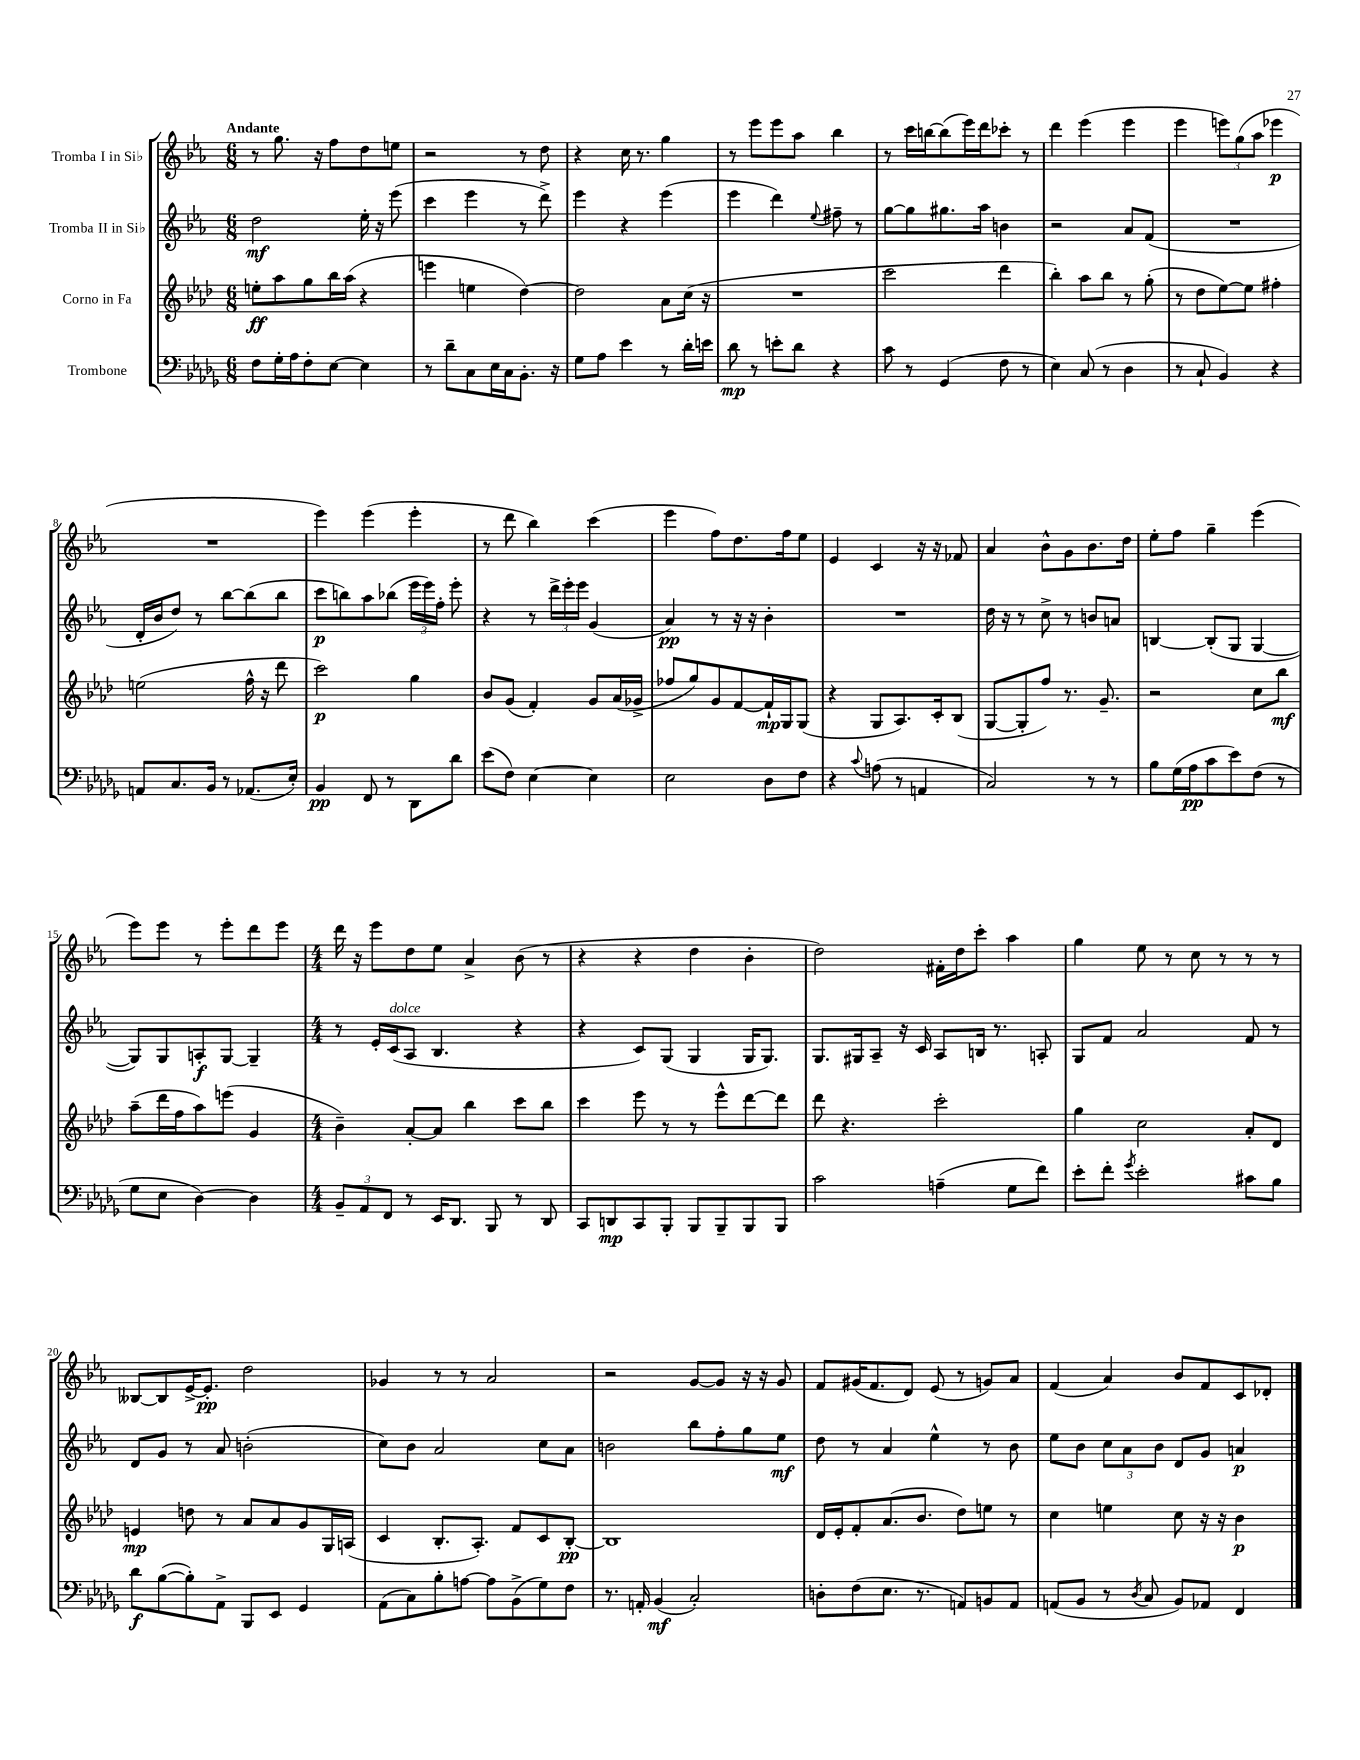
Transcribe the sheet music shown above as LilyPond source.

<<
\new StaffGroup <<
\new Staff = "s0" \with { instrumentName = "Tromba I in Sib" } {
    \clef treble \key ees \major \numericTimeSignature \time 6/8 \tempo "Andante"
    \autoBeamOff r8 g''8. r16 f''8[ d''8 e''8] |
    r2 r8 d''8 |
    r4 c''16 r8. g''4 |
    r8 ees'''8[ ees'''8 aes''8] bes''4 |
    r8 c'''16[ b''16~ b''8( ees'''16) d'''16 ces'''8]-. r8 |
    d'''4 ees'''4( ees'''4 |
    ees'''4 \tuplet 3/2 { e'''8[) g''8( aes''8] } ees'''4\p |
    R2. |
    ees'''4) ees'''4( ees'''4-. |
    r8 d'''8 bes''4) c'''4( |
    ees'''4 f''8[) d''8. f''16 ees''8] |
    ees'4 c'4 r16 r16 fes'8 |
    aes'4 bes'8[-^ g'8 bes'8. d''16] |
    ees''8[-. f''8] g''4-- ees'''4( |
    ees'''8[) ees'''8] r8 ees'''8[-. d'''8 ees'''8] |
    \numericTimeSignature \time 4/4 d'''16 r16 ees'''8[ d''8 ees''8] aes'4-> bes'8( r8 |
    r4 r4 d''4 bes'4-. |
    d''2) fis'16[-. d''16 c'''8]-. aes''4 |
    g''4 ees''8 r8 c''8 r8 r8 r8 |
    beses8[~ beses8 ees'16~-> ees'8.]-.\pp d''2 |
    ges'4 r8 r8 aes'2 |
    r2 g'8[~ g'8] r16 r16 g'8 |
    f'8[ gis'16( f'8. d'8]) ees'8( r8 g'8[) aes'8] |
    f'4( aes'4) bes'8[ f'8 c'8 des'8]-. \bar "|." |
}
\new Staff = "s1" \with { instrumentName = "Tromba II in Sib" } {
    \clef treble \key ees \major \numericTimeSignature \time 6/8
    \autoBeamOff d''2\mf ees''16-. r16 ees'''8( |
    c'''4 ees'''4 r8 d'''8->) |
    ees'''4 r4 ees'''4( |
    ees'''4 d'''4) \appoggiatura { ees''8 } fis''8-- r8 |
    g''8[~ g''8 gis''8. aes''16] b'4 |
    r2 aes'8[ f'8]( |
    R2. |
    d'16[-. bes'16 d''8]) r8 bes''8[~ bes''8( bes''8] |
    c'''8[\p b''8) aes''8 bes''8]( \tuplet 3/2 { ees'''16[ ees'''16) f''16]-. } ees'''8-. |
    r4 r8 \tuplet 3/2 { d'''16[-> ees'''16-. ees'''16] } g'4( |
    aes'4\pp) r8 r16 r16 bes'4-. |
    R2. |
    d''16 r16 r8 c''8-> r8 b'8[ a'8] |
    b4~ b8[-.( g8] g4~ |
    g8[) g8 a8-.\f g8]~ g4-- |
    \numericTimeSignature \time 4/4 r8 ees'16[-. c'16^\markup { \italic "dolce" }( aes8] bes4. r4 |
    r4 c'8[) g8]( g4 g16[ g8.]) |
    g8.[ gis16 aes8]-- r16 c'16 aes8[ b16] r8. a8-. |
    g8[ f'8] aes'2 f'8 r8 |
    d'8[ g'8] r8 aes'8 b'2-.( |
    c''8[) bes'8] aes'2 c''8[ aes'8] |
    b'2 bes''8[ f''8-. g''8 ees''8]\mf |
    d''8 r8 aes'4 ees''4-^ r8 bes'8 |
    ees''8[ bes'8] \tuplet 3/2 { c''8[ aes'8 bes'8] } d'8[ g'8] a'4\p \bar "|." |
}
\new Staff = "s2" \with { instrumentName = "Corno in Fa" } {
    \clef treble \key aes \major \numericTimeSignature \time 6/8
    \autoBeamOff e''8[-.\ff aes''8 g''8 bes''16 aes''16]( r4 |
    e'''4 e''4 des''4~) |
    des''2 aes'8[ c''16]( r16 |
    R2. |
    c'''2 des'''4 |
    bes''4-.) aes''8[ bes''8] r8 g''8-.( |
    r8 des''8[ ees''8~) ees''8] fis''4-. |
    e''2( f''16-^ r16 des'''8 |
    c'''2\p) g''4 |
    bes'8[ g'8]( f'4-.) g'8[ aes'16( ges'16]-> |
    fes''8[ g''8) g'8 f'8~ f'16-!\mp g16 g8]( |
    r4 g8[ aes8.) c'16-. bes8]( |
    g8[~ g8-. f''8]) r8. g'8.-- |
    r2 c''8[ bes''8]\mf |
    aes''8[--( des'''16 f''16 aes''8) e'''8]( g'4 |
    \numericTimeSignature \time 4/4 bes'4--) aes'8[~-. aes'8] bes''4 c'''8[ bes''8] |
    c'''4 ees'''8 r8 r8 ees'''8[-^ des'''8~ des'''8] |
    des'''8 r4. c'''2-. |
    g''4 c''2 aes'8[-. des'8] |
    e'4\mp d''8 r8 aes'8[ aes'8 g'8 g16 a16]( |
    c'4 bes8.[-. aes8.]-.) f'8[ c'8 bes8]~-.\pp |
    bes1 |
    des'16[ ees'16-. f'8-. aes'8.( bes'8.] des''8[) e''8] r8 |
    c''4 e''4 c''8 r16 r16 bes'4\p \bar "|." |
}
\new Staff = "s3" \with { instrumentName = "Trombone" } {
    \clef bass \key des \major \numericTimeSignature \time 6/8
    \autoBeamOff f8[ ges16-. aes16 f8-. ees8]~ ees4 |
    r8 des'8[-- c8 ees16 c16 bes,8.]-. r16 |
    ges8[ aes8] ees'4 r8 des'16[-. e'16] |
    des'8\mp r8 e'8[-. des'8] r4 |
    c'8 r8 ges,4( f8 r8 |
    ees4) c8( r8 des4 |
    r8 c8-! bes,4) r4 |
    a,8[ c8. bes,16] r8 aes,8.[( ees16]-.) |
    bes,4\pp f,8 r8 des,8[ des'8] |
    ees'8[( f8]) ees4~ ees4 |
    ees2 des8[ f8] |
    r4 \appoggiatura { c'8 } a8( r8 a,4 |
    c2) r8 r8 |
    bes8[ ges16( aes16\pp c'8 ees'8) f8]( r8 |
    ges8[ ees8] des4~) des4 |
    \numericTimeSignature \time 4/4 \tuplet 3/2 { bes,8[-- aes,8 f,8] } r8 ees,16[ des,8.] bes,,8 r8 des,8 |
    c,8[ d,8\mp c,8 bes,,8]-. bes,,8[ bes,,8-- bes,,8 bes,,8] |
    c'2 a4--( ges8[ f'8]) |
    ees'8[-. f'8]-. \acciaccatura { ges'8 } ees'2-. cis'8[ bes8] |
    des'8[\f bes8~( bes8-.) aes,8]-> bes,,8[ ees,8] ges,4 |
    aes,8[( c8) bes8-. a8]~ a8[ bes,8->( ges8) f8] |
    r8. a,16-. bes,4\mf( c2-.) |
    d8[-. f8( ees8.] r8. a,8[) b,8 a,8] |
    a,8[( bes,8] r8 \acciaccatura { des8 } c8 bes,8[) aes,8] f,4 \bar "|." |
}
>>
>>
